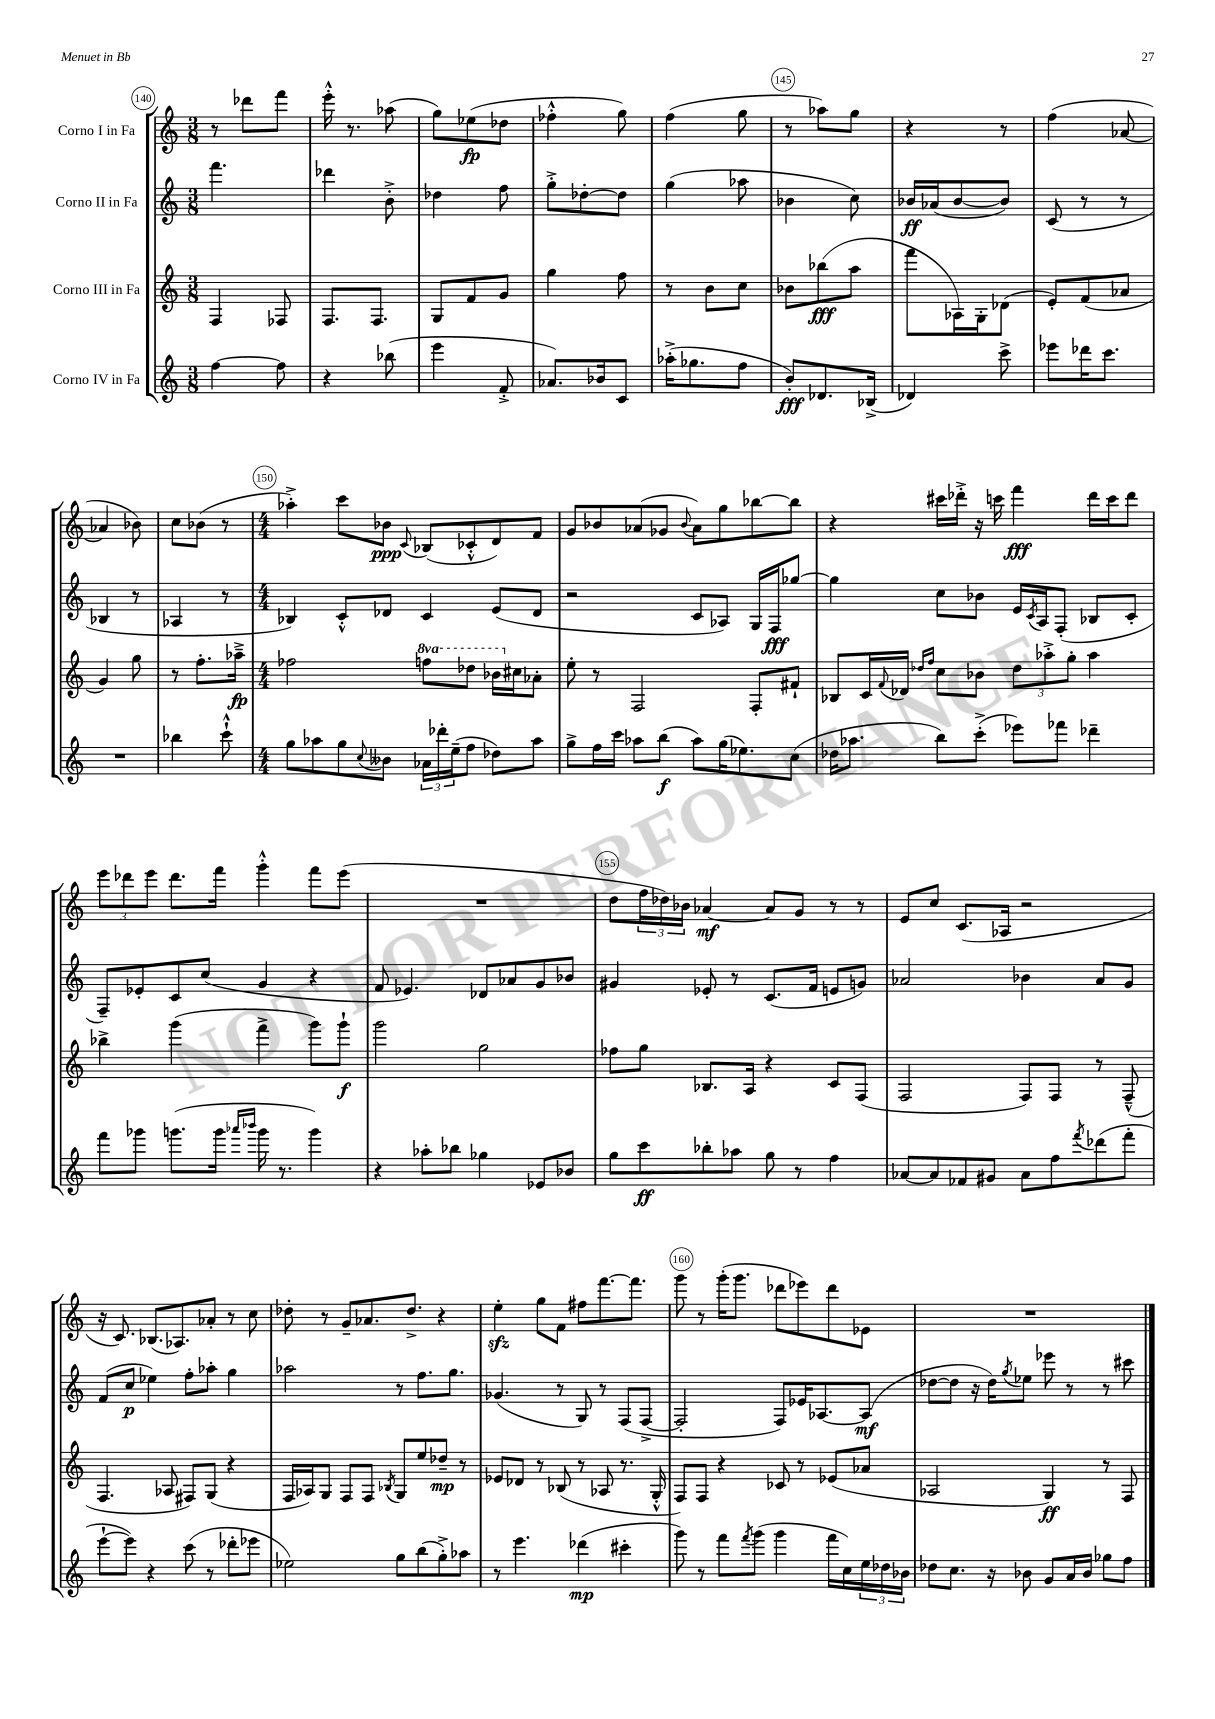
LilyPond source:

<<
\new StaffGroup <<
\new Staff = "s0" \with { instrumentName = "Corno I in Fa" } {
    \clef treble \key c \major \numericTimeSignature \time 3/8
    r8 des'''8 f'''8 |
    e'''16-.-^ r8. aes''8( |
    g''8) ees''8\fp( des''8 |
    fes''4-.-^ g''8) |
    f''4( g''8 |
    r8 aes''8) g''8 |
    r4 r8 |
    f''4( aes'8~ |
    aes'4 bes'8) |
    c''8 bes'8( r8 |
    \numericTimeSignature \time 4/4 aes''4-.->) c'''8 bes'8\ppp \appoggiatura { c'8 } bes8( ces'8-.-^ d'8) f'8 |
    g'8 bes'8 aes'8( ges'8 \appoggiatura { bes'8 } aes'8) g''8 bes''8~ bes''8 |
    r4 cis'''16 des'''16-.-> r16 c'''16 f'''4\fff des'''16 c'''16 des'''8 |
    \tuplet 3/2 { e'''8 des'''8 e'''8 } des'''8. f'''16 g'''4-.-^ f'''8 e'''8( |
    R1 |
    d''8 \tuplet 3/2 { f''16 des''16) bes'16 } aes'4~\mf aes'8 g'8 r8 r8 |
    e'8 c''8 c'8.( aes16 r2 |
    r16 c'8.) bes8.( aes8.) aes'8-. r8 c''8 |
    des''8-. r8 g'8-- aes'8. des''8.-> r4 |
    e''4-.\sfz g''8 f'8 fis''8 f'''8.~ f'''8. |
    g'''8 r8 g'''16-.( g'''8. des'''8 ees'''8) des'''8 ees'8 |
    R1 \bar "|." |
}
\new Staff = "s1" \with { instrumentName = "Corno II in Fa" } {
    \clef treble \key c \major \numericTimeSignature \time 3/8
    f'''4. |
    des'''4 b'8-.-> |
    des''4 f''8 |
    g''8-.-> des''8~-. des''8 |
    g''4( aes''8 |
    bes'4 c''8) |
    bes'16\ff aes'16( bes'8~ bes'8) |
    c'8( r8 r8 |
    bes4 r8 |
    aes4 r8 |
    \numericTimeSignature \time 4/4 bes4) c'8-.-^ des'8 c'4 e'8( des'8 |
    r2 c'8 aes8) g16 f16\fff ges''8~ |
    ges''4 c''8 bes'8 e'16 \acciaccatura { c'8 } a16 f8-.( bes8 c'8-. |
    f8--) ees'8-. c'8 c''8( g'4 r4 |
    f'8 ees'4.) des'8 aes'8 g'8 bes'8 |
    gis'4 ees'8-. r8 c'8.( f'16 e'8 g'8) |
    aes'2 bes'4 aes'8 g'8 |
    f'8( c''8\p ees''4) f''8-. aes''8-. g''4 |
    aes''2 r8 f''8. g''8. |
    ges'4.( r8 g8) r8 f8( f8~-> |
    f2-. f8) ees'16 aes8.~ aes8\mf( |
    des''8~ des''8 r16 des''16) \acciaccatura { g''8 } ees''8 ees'''8 r8 r8 cis'''8 \bar "|." |
}
\new Staff = "s2" \with { instrumentName = "Corno III in Fa" } {
    \clef treble \key c \major \numericTimeSignature \time 3/8 \set Staff.ottavationMarkups = #ottavation-simple-ordinals
    f4 fes8 |
    f8. f8. |
    g8 f'8 g'8 |
    g''4 f''8 |
    r8 b'8 c''8 |
    bes'8 bes''8\fff( a''8 |
    f'''8 aes16) g16-. des'8( |
    e'8-.) f'8( aes'8 |
    g'4) g''8 |
    r8 f''8.-. aes''16--->\fp |
    \numericTimeSignature \time 4/4 fes''2 \ottava #1 f'''!8 des'''8 bes''16 \ottava #0 cis''16 aes'8-. |
    e''8-. r8 f2 f8-. fis'8-! |
    bes8 c'16 \appoggiatura { f'8 } des'16 \grace { des''16 f''16 } c''8 bes'8 \tuplet 3/2 { des''8 aes''8-.-> g''8-. } aes''4 |
    bes''4-> g'''4( f'''4-> g'''8) g'''8-!\f |
    g'''2 g''2 |
    fes''8 g''8 bes8. a16 r4 c'8 f8( |
    f2 f8) f8 r8 f8---^( |
    f4. aes8 fis8) g8( r4 |
    f16 aes16) g8 f8 f8 \acciaccatura { bes8 } g8 e''8 des''8--\mp r8 |
    ees'8 des'8 r8 bes8( r8 aes8 r8. g16-.-^ |
    f8) f8 r4 ces'8 r8 ees'8( aes'8 |
    aes2 g4\ff) r8 f8 \bar "|." |
}
\new Staff = "s3" \with { instrumentName = "Corno IV in Fa" } {
    \clef treble \key c \major \numericTimeSignature \time 3/8
    f''4~ f''8 |
    r4 bes''8( |
    e'''4 f'8-.-> |
    aes'8.) bes'16 c'8 |
    aes''16-.->( ges''8. f''8 |
    b'8-.\fff) des'8. bes16->( |
    des'4) c'''8-> |
    ees'''8 des'''16 c'''8. |
    R4. |
    bes''4 c'''8-!-^ |
    \numericTimeSignature \time 4/4 g''8 aes''8 g''8 \appoggiatura { c''8 } beses'8 \tuplet 3/2 { aes'16 des'''16-. e''16--( } f''8 des''8) aes''8 |
    g''8-> f''16 c'''16 aes''8 b''8\f( aes''8) g''16( ees''8.) c''8( |
    des''16 aes''8. b''8) c'''8-.->( ees'''8) fes'''8 des'''4-- |
    f'''8 ges'''8 g'''8.( g'''16 \grace { aes'''16 bes'''16 } g'''16 r8. g'''4) |
    r4 aes''8-. bes''8 ges''4 ees'8 bes'8 |
    g''8 c'''8\ff bes''8-. aes''8 g''8 r8 f''4 |
    aes'8~ aes'8 fes'8 gis'8 aes'8 f''8 \acciaccatura { f'''8 } des'''8( f'''8-. |
    e'''8~-! e'''8) r4 c'''8( r8 des'''8-. ees'''8 |
    ees''2) g''8 b''8( g''8-.->) aes''8 |
    r8 e'''4. des'''4\mp( cis'''4-. |
    g'''8) r8 f'''8 \acciaccatura { f'''8 } g'''8( g'''4 f'''16 c''16) \tuplet 3/2 { e''16 des''16 bes'16 } |
    des''8 c''8. r16 bes'8 g'8 a'16 bes'16 ges''8 f''8 \bar "|." |
}
>>
>>
\layout { \context { \Score currentBarNumber = #140 \override BarNumber.break-visibility = ##(#f #t #t) barNumberVisibility = #(every-nth-bar-number-visible 5) \override BarNumber.stencil = #(make-stencil-circler 0.1 0.3 ly:text-interface::print) } }
